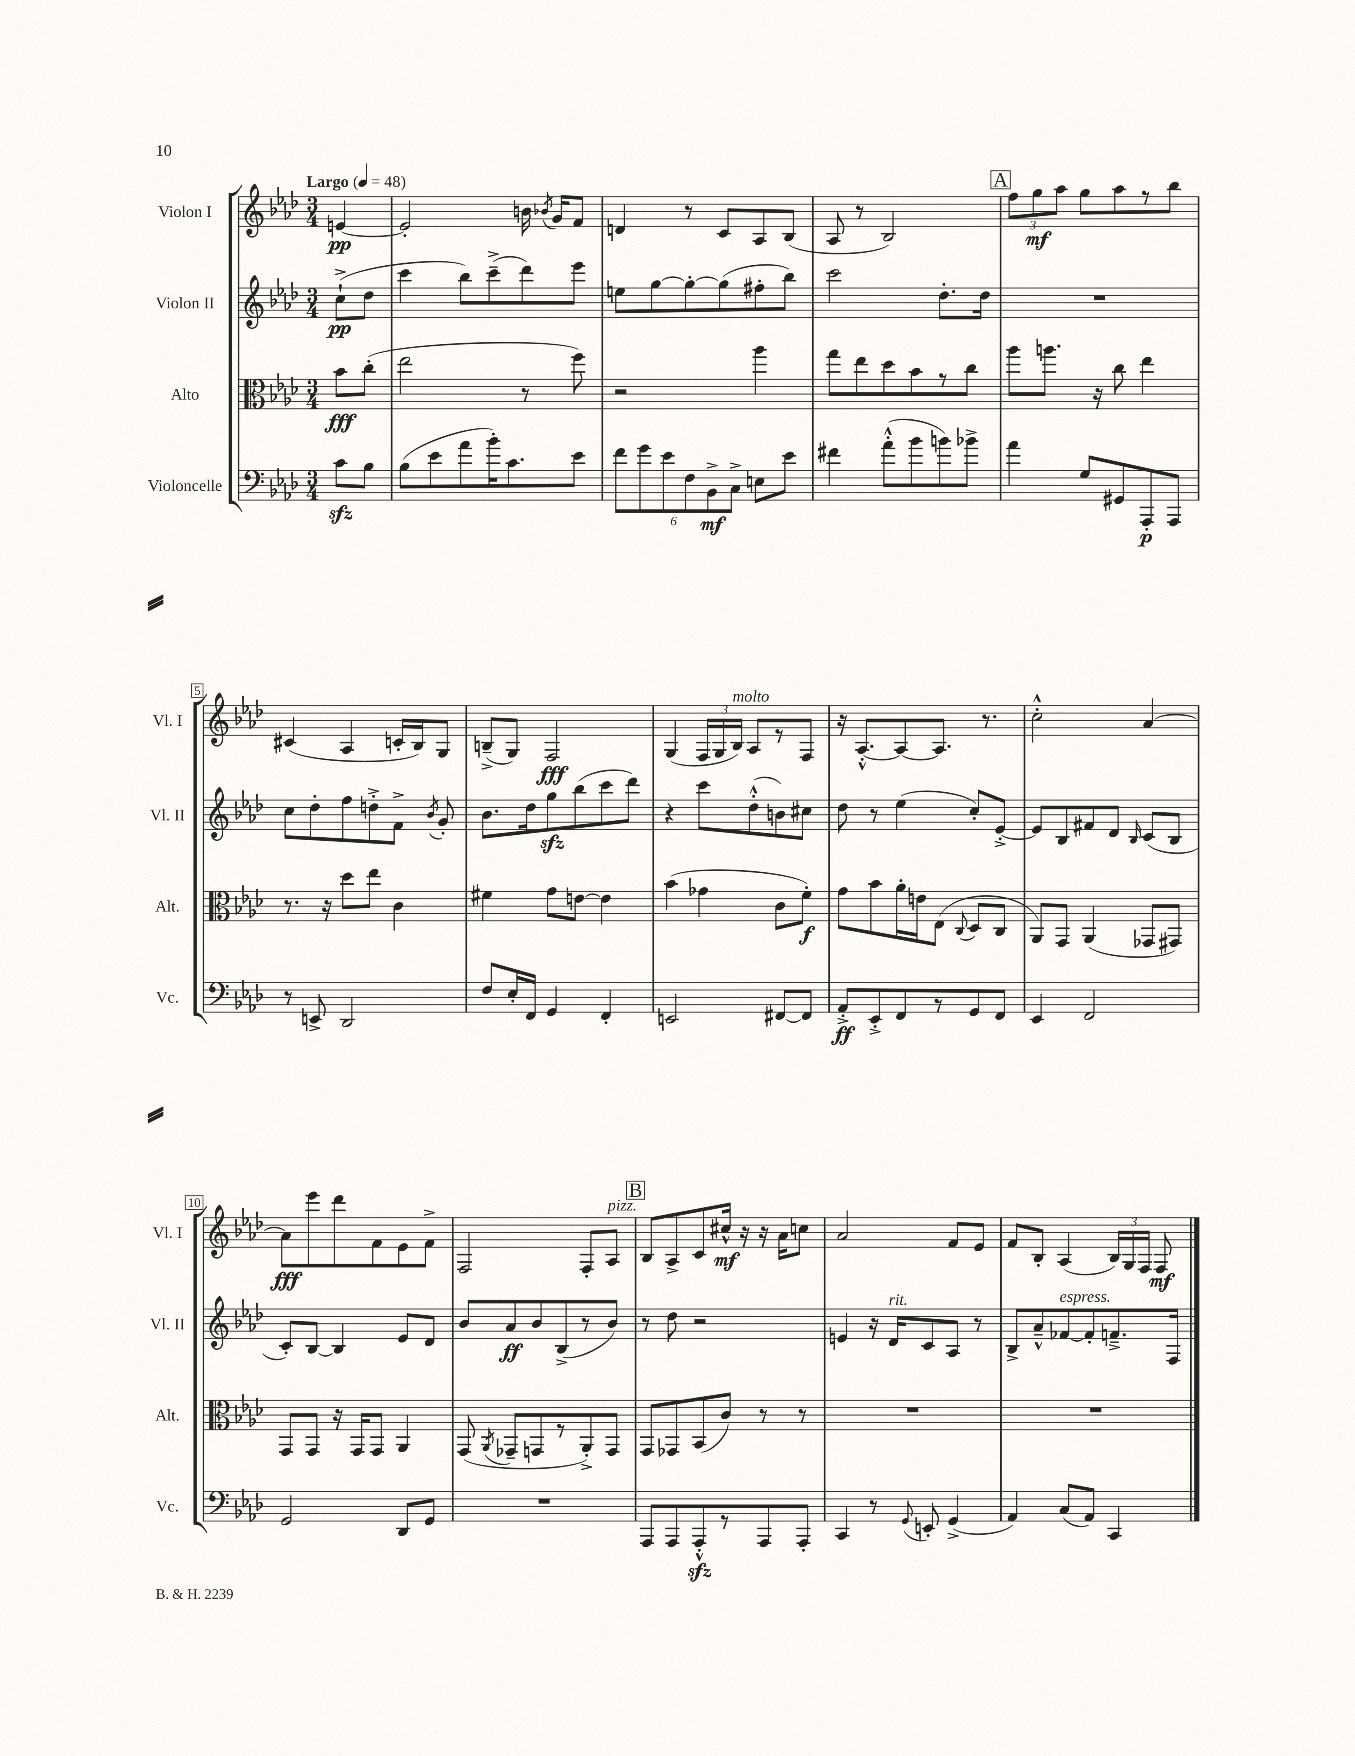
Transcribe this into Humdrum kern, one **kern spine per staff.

**kern	**kern	**kern	**kern
*staff4	*staff3	*staff2	*staff1
*clefF4	*clefC3	*clefG2	*clefG2
*k[b-e-a-d-]	*k[b-e-a-d-]	*k[b-e-a-d-]	*k[b-e-a-d-]
*M3/4	*M3/4	*M3/4	*M3/4
*MM48	*MM48	*MM48	*MM48
8c	8b-	(8cc`^	[4e
8B-	(8cc'	8dd-	.
=	=	=	=
(8B-	2ee-	4ccc	2e']
8e-	.	.	.
8a-	.	8bb-)	.
16b-')	.	(8ccc~^	.
8.c	.	.	.
.	8r	8ddd-)	16b
.	.	.	8qb-
.	.	.	16g
8e-	8ff)	8eee-	8f
=	=	=	=
12f	2r	8ee	4d
12g	.	.	.
.	.	[8gg	.
12e-	.	.	.
12F	.	8gg'_	8r
12BB-^	.	.	.
.	.	(8gg]	8c
12C^	.	.	.
8E	4aa-	8ff#'	8A-
8e-	.	8bb-)	(8B-
=	=	=	=
4f#	8gg	2ccc	8A-
.	8ee-	.	8r
(8a-'^^	8dd-	.	2B-)
8b-	8b-	.	.
8b)	8r	8.dd-'	.
8b-^	8cc	.	.
.	.	16dd-	.
=	=	=	=
4a-	8aa-	2.r	12ff
.	.	.	12gg
.	8.aa	.	.
.	.	.	12aa-
8G	.	.	8gg
.	16r	.	.
8GG#	8cc	.	8aa-
8AAA-'	4ee-	.	8r
8AAA-	.	.	8bb-
=	=	=	=
8r	8.r	8cc	(4c#
8EE^	.	8dd-'	.
.	16r	.	.
2DD-	8dd-	8ff	4A-
.	8ee-	8dd'^	.
.	4c	8f^	16c'
.	.	.	16B-)
.	.	8qb-	.
.	.	8g'	8G
=	=	=	=
8F	4f#	8.b-	(8B~^
16E-'	.	.	8G)
16FF	.	16dd-	.
4GG	8g	8gg	2F
.	[8e	(8bb-	.
4FF'	4e]	8ccc	.
.	.	8ddd-)	.
=	=	=	=
2EE	(4b-	4r	(4G
.	4g-	8ccc	24F
.	.	.	24G
.	.	.	24B-)
.	.	(8dd-'^^	8A-
[8FF#	8c	8b)	8r
8FF#]	8f')	8cc#	8F
=	=	=	=
8AA-'^	8g	8dd-	16r
.	.	.	[8.A-'^^
8EE-'^	8b-	8r	.
8FF	16a-'	(4ee-	8A-_
.	16e	.	.
8r	(8E-	.	8.A-]
.	8qqC	.	.
8GG	8D-	8cc')	.
.	.	.	8.r
8FF	8C	[8e-'^	.
=	=	=	=
4EE-	8AA-)	8e-]	2cc'^^
.	8GG	8B-	.
2FF	(4AA-	8f#	.
.	.	8d-	.
.	.	16qqB-	.
.	8GG-	(8c	[4a-
.	8GG#)	8B-	.
=	=	=	=
2GG	8GG	8c')	8a-]
.	8GG	[8B-	8eee-
.	16r	4B-]	8ddd-
.	16GG	.	.
.	8GG	.	8f
8DD-	4AA-	8e-	8e-
8GG	.	8d-	8f^
=	=	=	=
2.r	(8GG	8b-	2F
.	8qAA-	.	.
.	8GG-~	8a-	.
.	8GG	8b-	.
.	8r	(8B-^	.
.	8AA-'^)	8r	8F'
.	8GG	8b-)	8A-
=	=	=	=
8AAA-	8GG	8r	8B-
8AAA-	8GG-	8dd-	8A-^
8AAA-'^^	(8BB-	2r	8c
8r	8c)	.	16cc#^^
.	.	.	16r
8AAA-	8r	.	16r
.	.	.	16a-
8AAA-'	8r	.	8cc
=	=	=	=
4CC	2.r	4e	2a-
8r	.	16r	.
.	.	16d-	.
8qqGG	.	.	.
8EE'	.	8c	.
(4GG^	.	8A-	8f
.	.	8r	8e-
=	=	=	=
4AA-)	2.r	8B-^	8f
.	.	8a-~^^	8B-'
(8C	.	[8f-	(4A-
8AA-)	.	8f-']	.
4CC	.	8.f~^	24B-)
.	.	.	24G
.	.	.	24F
.	.	.	8F
.	.	16F	.
==	==	==	==
*-	*-	*-	*-
